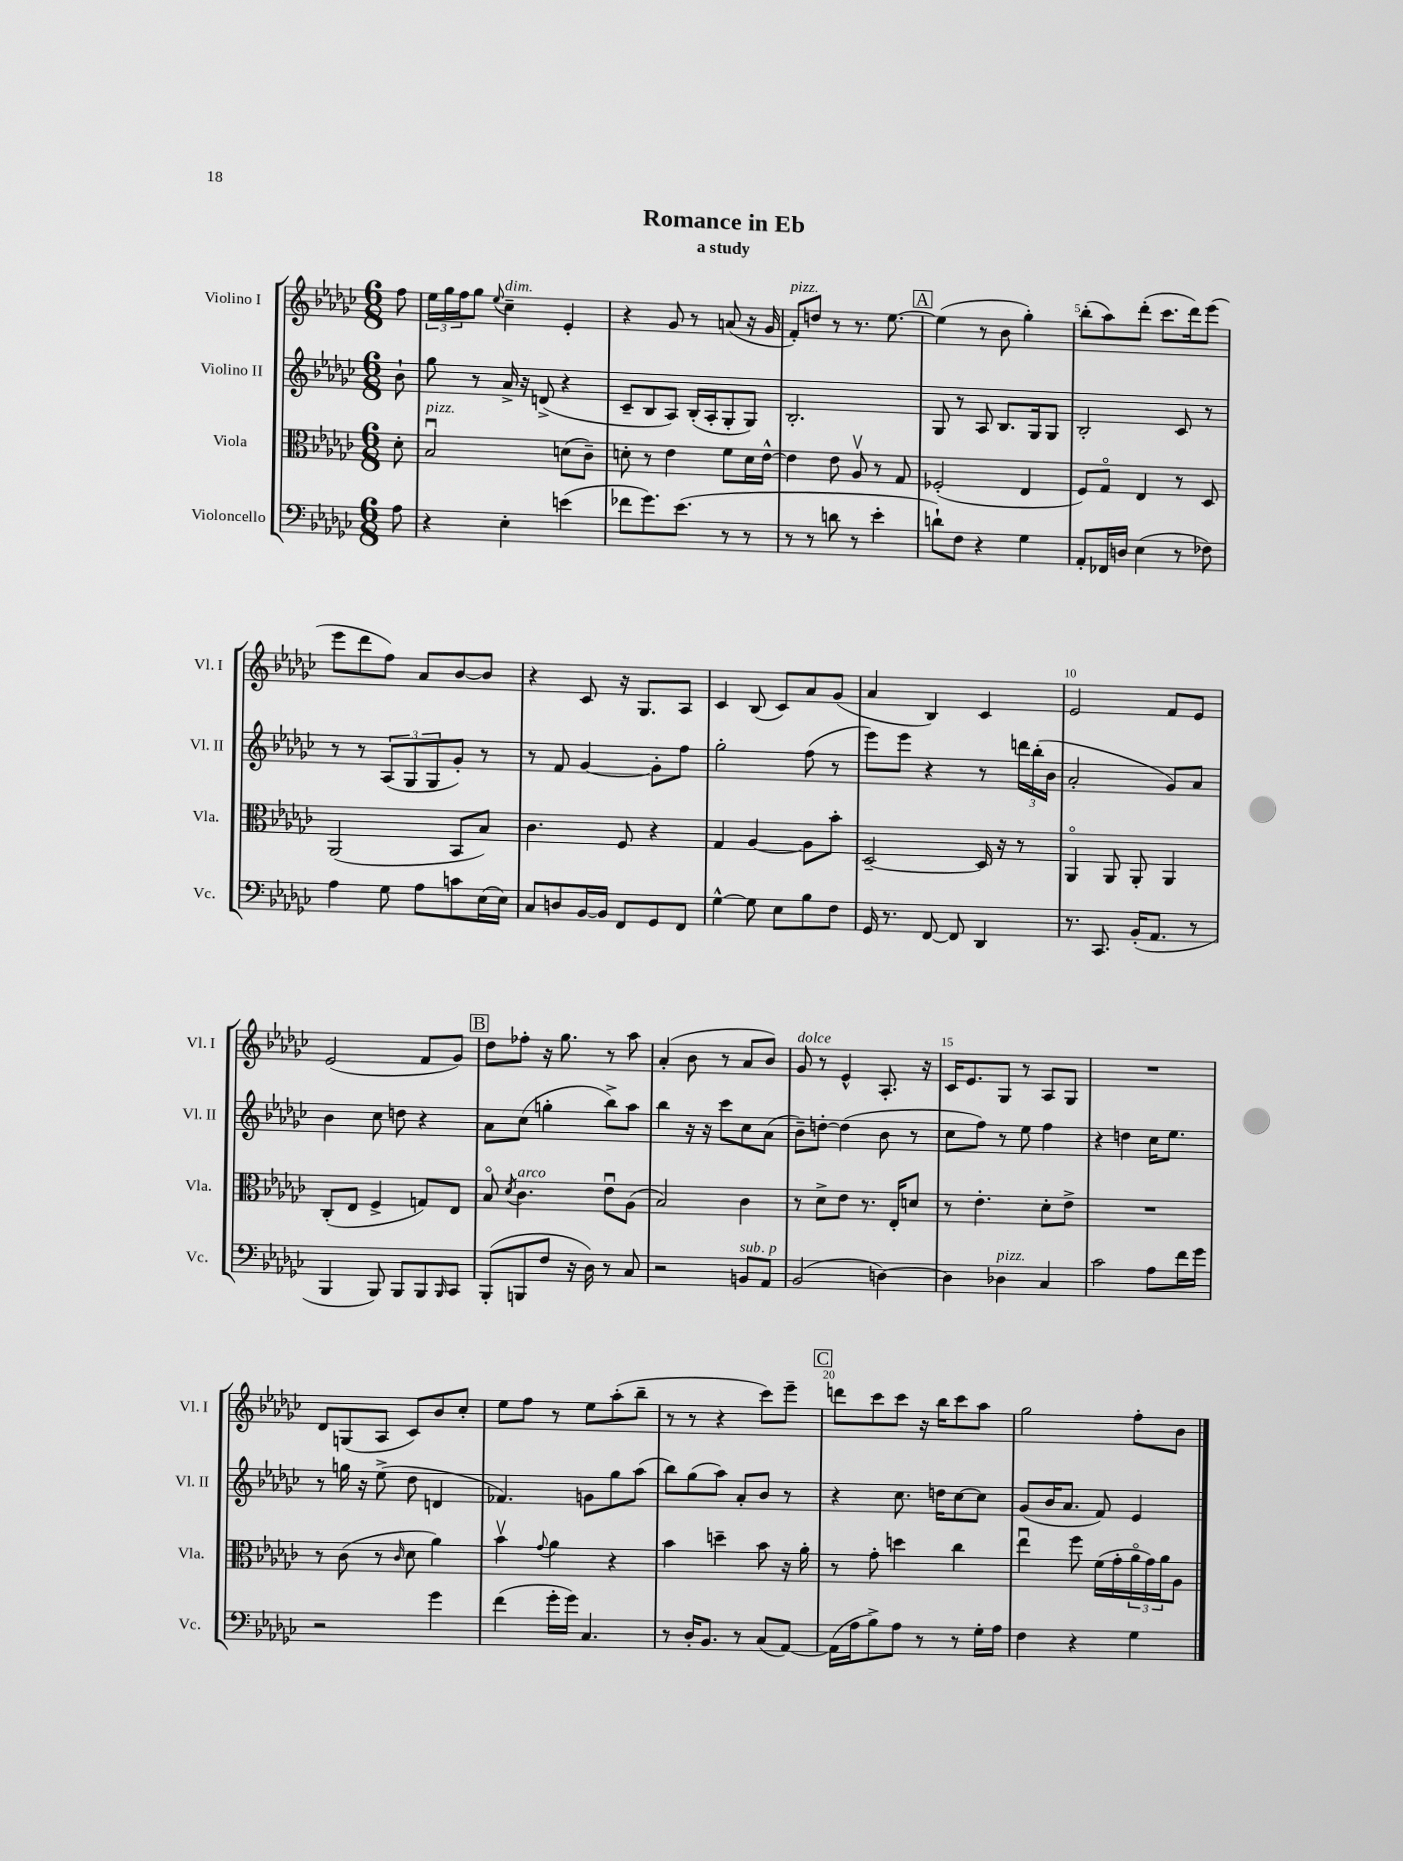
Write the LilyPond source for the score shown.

\header { title = "Romance in Eb" subtitle = "a study" }
<<
\new StaffGroup <<
\new Staff = "s0" \with { instrumentName = "Violino I" shortInstrumentName = "Vl. I" } {
    \clef treble \key ges \major \numericTimeSignature \time 6/8 \partial 8
    f''8 |
    \tuplet 3/2 { ees''16 ges''16 f''16 } ges''8 \appoggiatura { ees''8 } ces''4--^\markup { \italic "dim." } ees'4-. |
    r4 ges'8 r8 a'8( r16 ges'16 |
    f'8-.^\markup { \italic "pizz." }) d''8 r8 r8. ees''8.~ |
    \mark \markup { \box "A" } ees''4( r8 bes'8 ges''4-.) |
    bes''8-.( aes''8) des'''8-.( ces'''8. des'''16) ees'''8( |
    ees'''8 des'''8 f''8) aes'8 bes'8~ bes'8 |
    r4 ces'8 r16 ges8. aes8 |
    ces'4 bes8( ces'8) aes'8 ges'8( |
    aes'4 bes4) ces'4 |
    ees'2 f'8 ees'8 |
    ees'2( f'8 ges'8) |
    \mark \markup { \box "B" } des''8 fes''8-. r16 ges''8. r8 aes''8 |
    aes'4-.( bes'8 r8 aes'8 bes'8) |
    ges'8^\markup { \italic "dolce" } r8 ees'4-^ aes8.-. r16 |
    ces'16 ees'8. ges8 r8 aes8 ges8 |
    R2. |
    des'8 g8( aes8 ces'8) bes'8 ces''8-. |
    ees''8 f''8 r8 ees''8 aes''8-.( bes''8-- |
    r8 r8 r4 ces'''8) ees'''8-- |
    \mark \markup { \box "C" } d'''8 ces'''8 ces'''8 r16 bes''16 ces'''8 aes''8 |
    ges''2 f''8-. bes'8 \bar "|." |
}
\new Staff = "s1" \with { instrumentName = "Violino II" shortInstrumentName = "Vl. II" } {
    \clef treble \key ges \major \numericTimeSignature \time 6/8 \partial 8
    bes'8-! |
    ges''8 r8 aes'16-> r16 d'8->( r4 |
    ces'8-- bes8 aes8) bes16-.( aes16-. ges8-. ges8) |
    bes2.-. |
    \mark \markup { \box "A" } ges8 r8 aes8 bes8. ges16 ges8 |
    bes2-. ces'8 r8 |
    r8 r8 \tuplet 3/2 { aes8( ges8 ges8 } ges'8-.) r8 |
    r8 f'8 ges'4~ ges'8-. f''8 |
    ges''2-. f''8( r8 |
    ees'''8) ees'''8 r4 r8 \tuplet 3/2 { d'''16 bes''16-.( bes'16 } |
    aes'2-. ges'8) aes'8 |
    bes'4 ces''8 d''8 r4 |
    \mark \markup { \box "B" } aes'8 ces''8( g''4-. bes''8->) aes''8 |
    bes''4 r16 r16 ces'''8 ces''8 aes'8( |
    bes'8--) d''8~-. d''4( bes'8 r8 |
    ces''8 f''8) r8 ees''8 f''4 |
    r4 d''4 ces''16 ees''8. |
    r8 g''16 r16 ees''8->( des''8 d'4 |
    fes'4.) g'8 ges''8 aes''8( |
    bes''8) ges''8( aes''8) aes'8-. bes'8 r8 |
    \mark \markup { \box "C" } r4 ces''8. d''16 ces''8~ ces''8 |
    ges'8( bes'16 aes'8. f'8) ees'4 \bar "|." |
}
\new Staff = "s2" \with { instrumentName = "Viola" shortInstrumentName = "Vla." } {
    \clef alto \key ges \major \numericTimeSignature \time 6/8 \partial 8
    des'8-. |
    bes2\downbow^\markup { \italic "pizz." } d'8( ces'8--) |
    d'8-. r8 ees'4 f'8 d'16 ees'16~-^ |
    ees'4 ees'8 aes8\upbow r8 ges8 |
    \mark \markup { \box "A" } fes2-.( ees4 |
    f8) ges8\flageolet ees4 r8 des8 |
    aes,2( bes,8 bes8) |
    ces'4. f8 r4 |
    ges4 aes4~ aes8 bes'8-. |
    des2~-- des16 r16 r8 |
    aes,4\flageolet aes,8 aes,8-. aes,4 |
    ces8-.( ees8 f4-> g8) ees8 |
    \mark \markup { \box "B" } bes8\flageolet \acciaccatura { des'8 } ces'4.^\markup { \italic "arco" } ees'8\downbow aes8( |
    bes2) ces'4 |
    r8 des'8-> ees'8 r8. ees16-. d'8 |
    r8 ees'4.-. des'8-. ees'8-> |
    R2. |
    r8 ces'8( r8 \grace { ces'16 } des'8 aes'4) |
    bes'4\upbow \appoggiatura { ges'8 } aes'4 r4 |
    bes'4 d''4-- bes'8 r16 aes'16-. |
    \mark \markup { \box "C" } r8 ges'8-. d''4 ces''4 |
    ees''4\downbow f''8 f'16( ges'16-. \tuplet 3/2 { aes'16\flageolet ges'16) aes'16 } aes8 \bar "|." |
}
\new Staff = "s3" \with { instrumentName = "Violoncello" shortInstrumentName = "Vc." } {
    \clef bass \key ges \major \numericTimeSignature \time 6/8 \partial 8
    aes8 |
    r4 ees4-. e'4( |
    fes'8 ges'8.) ees'8.( r8 r8 |
    r8 r8 d'8 r8 ees'4-. |
    \mark \markup { \box "A" } d'8-!) f8 r4 ges4 |
    aes,8-. fes,16 d16 ees4( r8 fes8) |
    aes4 ges8 aes8 c'8 ees16( ees16) |
    ces8 d8 bes,16~ bes,16 f,8 ges,8 f,8 |
    ges4~-^ ges8 ees8 bes8 f8 |
    ges,16 r8. f,8~ f,8 des,4 |
    r8. ces,8. bes,16-.( aes,8. r8 |
    bes,,4 bes,,8) bes,,8 bes,,8 \grace { bes,,16 } ces,8 |
    \mark \markup { \box "B" } bes,,8-.( b,,8 f8 r16 des16) r8 ces8 |
    r2 b,8^\markup { \italic "sub. p" } aes,8 |
    bes,2( d4~) |
    d4 des4^\markup { \italic "pizz." } ces4 |
    ces'2 aes8 f'16 ges'16 |
    r2 ges'4 |
    f'4( ges'16-. ges'16) ces4. |
    r8 des16-. bes,8. r8 ces8( aes,8~) |
    \mark \markup { \box "C" } aes,16( aes16 bes8->) aes8 r8 r8 ges16-. aes16 |
    f4 r4 ges4 \bar "|." |
}
>>
>>
\layout { \context { \Score \override BarNumber.break-visibility = ##(#f #t #t) barNumberVisibility = #(every-nth-bar-number-visible 5) } }
